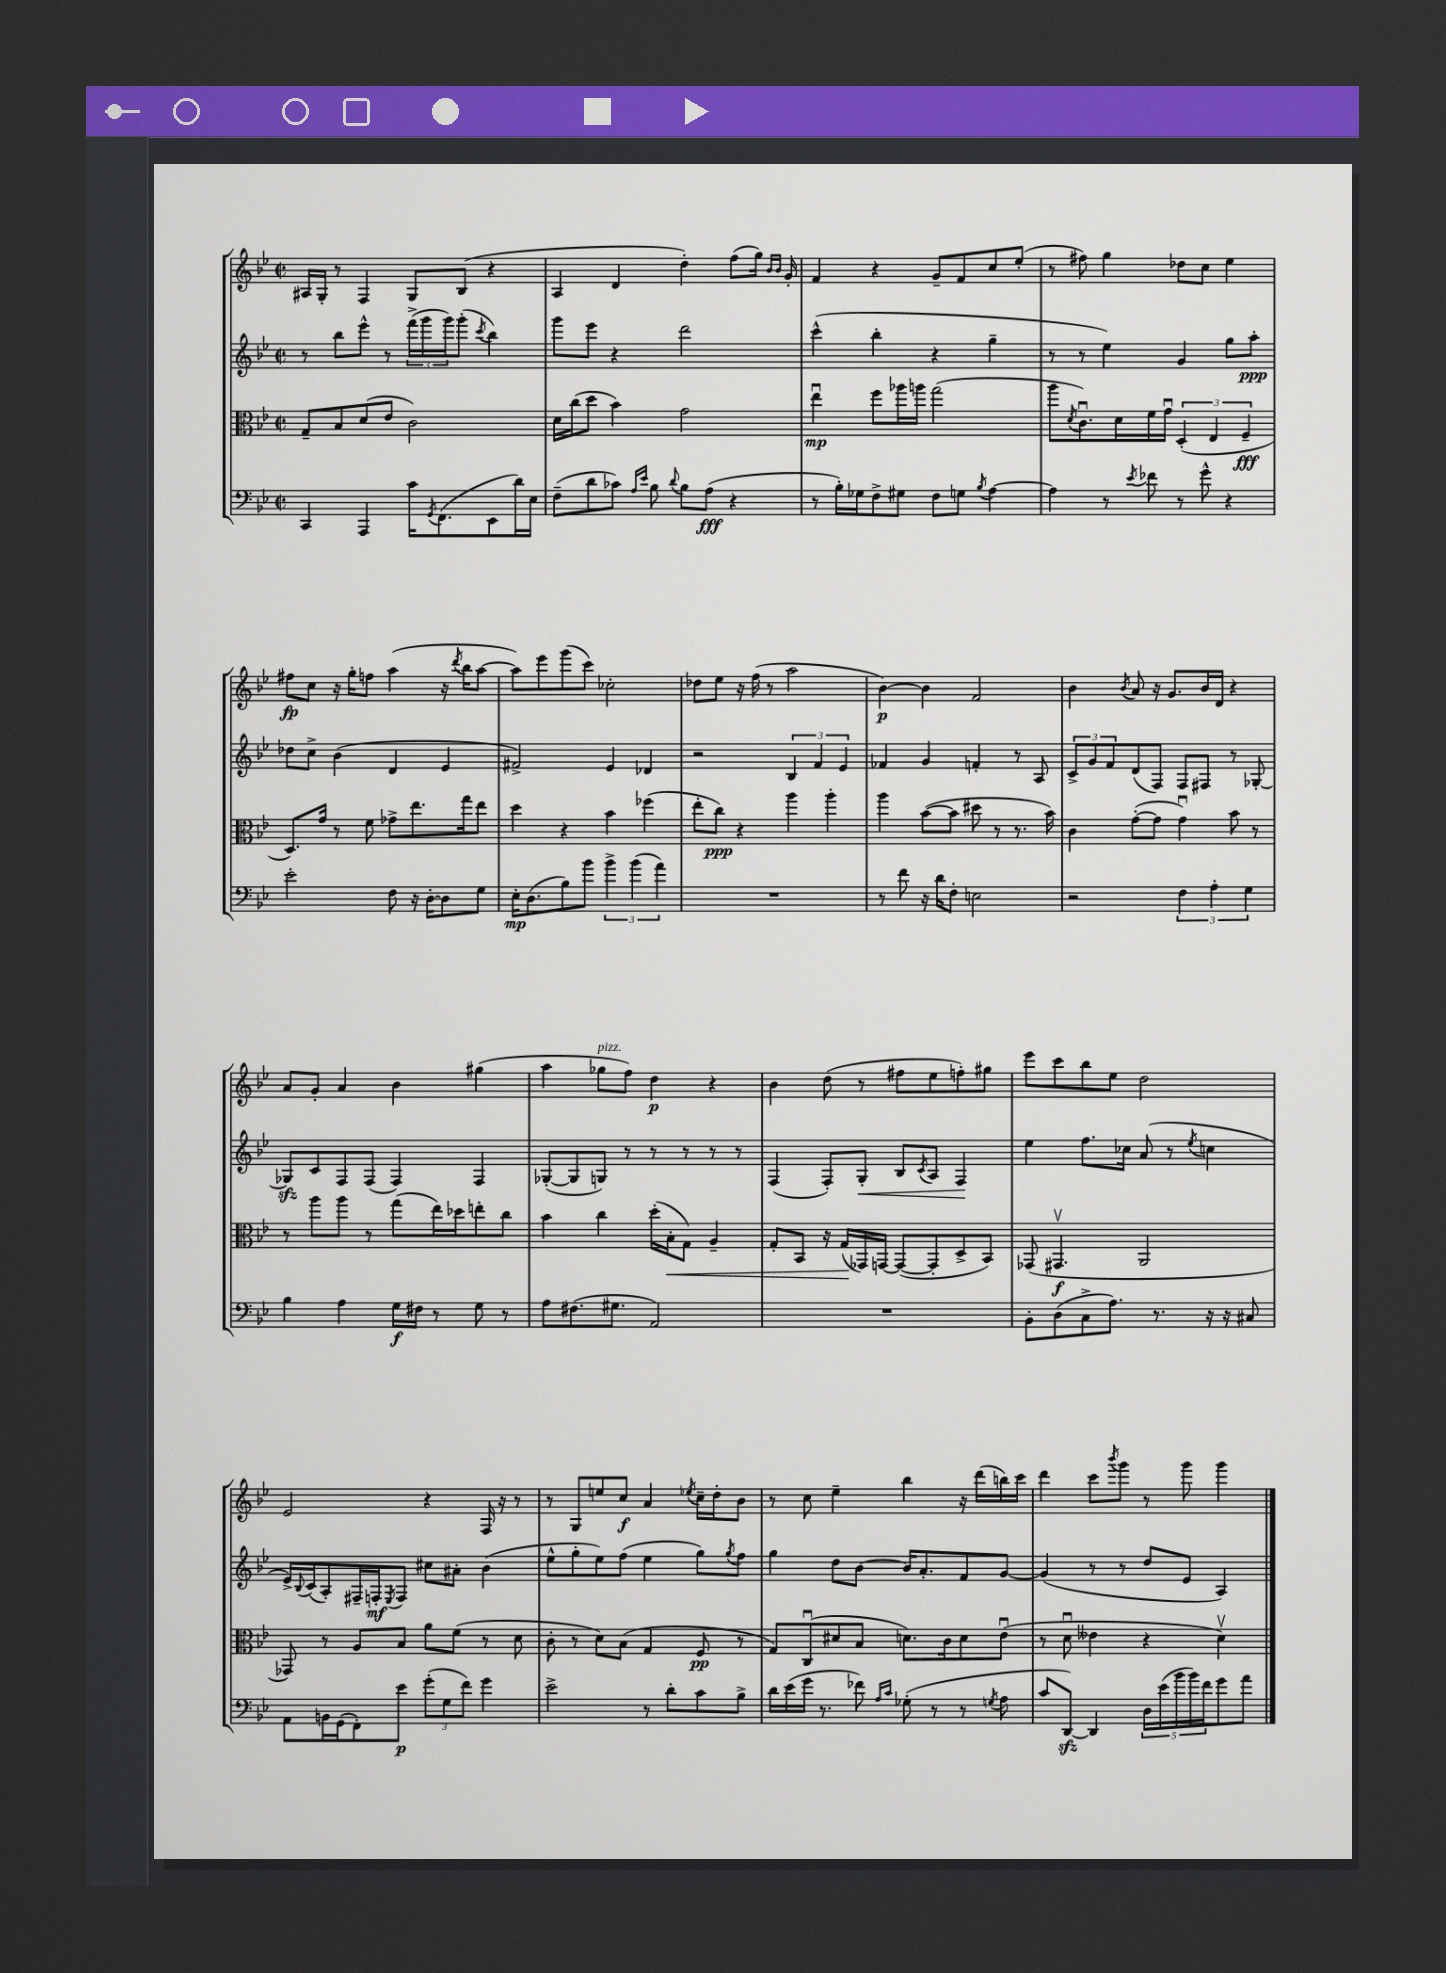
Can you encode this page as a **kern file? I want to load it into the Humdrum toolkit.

**kern	**kern	**kern	**kern
*staff4	*staff3	*staff2	*staff1
*clefF4	*clefC3	*clefG2	*clefG2
*k[b-e-]	*k[b-e-]	*k[b-e-]	*k[b-e-]
*M2/2	*M2/2	*M2/2	*M2/2
*met(c|)	*met(c|)	*met(c|)	*met(c|)
4CC	8G~	8r	16A#
.	.	.	16G'
.	8B-	8bb-	8r
4AAA	(8d	8eee-^^	4F
.	8e-	8r	.
16c	2c)	(24fff^	8G
.	.	24ggg	.
8qGG	.	.	.
(8.FF	.	.	.
.	.	24ggg)	.
.	.	(8ggg'	(8B-
.	.	8qccc	.
8EE-	.	4bb-)	4r
16d)	.	.	.
16E-	.	.	.
=	=	=	=
(8F~	16d	8ggg	4A
.	(16cc	.	.
8d	8dd	8eee-	.
8c-)	4b-)	4r	4d
16qqA	.	.	.
16qqe-	.	.	.
8B-	.	.	.
8qqd	.	.	.
8B-	2g	2ddd	4dd')
(8A	.	.	.
4r	.	.	(8ff
.	.	.	16gg)
.	.	.	16qqb-
.	.	.	16qqb-
.	.	.	16g'
=	=	=	=
8r	4ee-u	(4ccc^^	4f
16B-')	.	.	.
16G-	.	.	.
8F^	8ff	4bb-'	4r
8G#	16aa-	.	.
.	16aa	.	.
8F	(2gg	4r	8g~
8G	.	.	8f
8qB-	.	.	.
[4A	.	4gg~	8cc
.	.	.	(8ee-'
=	=	=	=
4A]	8aa	8r	8r
.	8qd	.	.
.	8.cu)	8r	8ff#)
8r	.	4ee-)	4gg
.	16d	.	.
8qe-	.	.	.
8f-	16f	.	.
.	16gu	.	.
8r	(6D'	4g	8dd-
8g^^	.	.	8cc
.	6E-	.	.
4r	.	8gg	4ee-
.	6F~	.	.
.	.	8aa'	.
=	=	=	=
2e-'	8.D)	8dd-	8ff#
.	.	8cc^	8cc
.	16g	.	.
.	8r	(4b-	16r
.	.	.	16gg'
.	8f	.	8ff
8F	8g-^	4d	(4aa
16r	8.ee-	.	.
[16D'	.	.	.
8D]	.	4e-	16r
.	.	.	8qddd
.	16gg	.	16bb-
8G	8ee-	.	[8aa
=	=	=	=
16E-'	4dd	2f#^)	8aa])
(8.D	.	.	.
.	.	.	8eee-
8B-)	4r	.	(8ggg
8b-	.	.	8ccc)
6b-^	4b-	4e-	2cc-'
(6b-	.	.	.
.	(4ff-	4d-	.
6a)	.	.	.
=	=	=	=
1r	8ee-'	2r	8dd-
.	8cc)	.	8ee-
.	4r	.	16r
.	.	.	(16ff
.	.	.	8r
.	4aa	6B-	2aa
.	.	6f	.
.	4aa'	.	.
.	.	6e-	.
=	=	=	=
8r	4aa	4f-	[4b-)
8f	.	.	.
16r	([8b-	4g	4b-]
16d	.	.	.
8F'	8b-]	.	.
2E	8dd#	4f'	2f
.	8r	.	.
.	8.r	8r	.
.	.	8A	.
.	16b-)	.	.
=	=	=	=
2r	4c	12c^	4b-
.	.	12g	.
.	.	12f	.
.	.	.	8qb-
.	([8g'	(8d	8a
.	8g]	8F)	16r
.	.	.	8.g
6F	4gu)	8F	.
.	.	8F#	16b-
6A'	.	.	.
.	.	.	16d
.	8b-	8r	4r
6G	.	.	.
.	8r	[8G-'	.
=	=	=	=
4B-	8r	8G-]	8a
.	8aa	8c	8g'
4A	8aa	8F	4a
.	8r	(8F	.
16G	(8gg	4F)	4b-
16F#	.	.	.
8r	16ee-)	.	.
.	16dd-	.	.
8G	8ee'	4F	(4gg#
8r	8cc	.	.
=	=	=	=
8A	4b-	([8G-'	4aa
(8.F#	.	8G-]	.
.	4cc	8G)	8gg-
8.G#	.	.	.
.	.	8r	8ff)
2AA)	(16dd'	8r	4dd
.	16B-'	.	.
.	8G)	8r	.
.	4A~	8r	4r
.	.	8r	.
=	=	=	=
1r	8G'	(4F	4b-
.	8BB-	.	.
.	16r	8F')	(8dd
.	(16G	.	.
.	16GG-)	8G'	8r
.	[16GG	.	.
.	(8GG_	8B-	8ff#
.	.	8qc	.
.	8GG']	8A	8ee-
.	8D^	4F	8ff')
.	8BB-)	.	8gg#
=	=	=	=
8BB-'	(8GG-	4ee-	8eee-
(8D	4.GG#v	.	8ccc
8C^	.	8.ff	8bb-
8.A)	.	.	8ee-
.	.	16cc-	.
.	2AA	(8a	2dd
8.r	.	.	.
.	.	8r	.
.	.	8qee-	.
16r	.	4cc	.
16r	.	.	.
8C#	.	.	.
=	=	=	=
8AA	8GG-)	16e-^)	2e-
.	.	8qqB-	.
.	.	(16c	.
16BB	8r	8A')	.
(16GG	.	.	.
8FF')	8A	16F#~	.
.	.	16F'	.
.	.	8qE-	.
8e-	8B-	8F	.
(12g'	8a	8cc#	4r
12G	.	.	.
.	(8f	8a#'	.
12f)	.	.	.
4g	8r	(4b-	16F
.	.	.	16r
.	8d	.	8r
=	=	=	=
2e-^	8c'	8ee-^^	8r
.	8r	8gg'	8G
.	8d)	8ee-)	8ee
.	(8B-	(8ff	8cc
8r	4G	4ee-	4a
8d'	.	.	.
.	.	.	8qee-
8c	8F	8gg)	16cc~
.	.	.	16dd'
.	.	8qgg	.
8B-^	8r	8ff	8b-
=	=	=	=
16d	8G)	4gg	8r
(16e-	.	.	.
16g	(8Cu	.	8cc
8.r	.	.	.
.	8d#	8dd	4ee-~
8f-)	8B-	[8b-	.
16qqA	.	.	.
16qqc	.	.	.
(8G-'	8.d)	16b-]	4bb-
.	.	8.a'	.
8r	.	.	.
.	16c	.	.
8r	8d	8f	16r
.	.	.	(16ddd
8qG	.	.	.
8A	(8e-u	[8g	16bb)
.	.	.	16ccc
=	=	=	=
8c	8r	(4g]	4ddd
[8DD)	8du	.	.
4DD]	4e--	8r	8ccc
.	.	.	8qbbb-
.	.	8r	8ggg
20D	4r	8dd	8r
(20e-	.	.	.
20b-	.	.	.
.	.	8e-	8ggg
20b-)	.	.	.
20f	.	.	.
8g	4dv)	4A)	4ggg
8a	.	.	.
==	==	==	==
*-	*-	*-	*-
